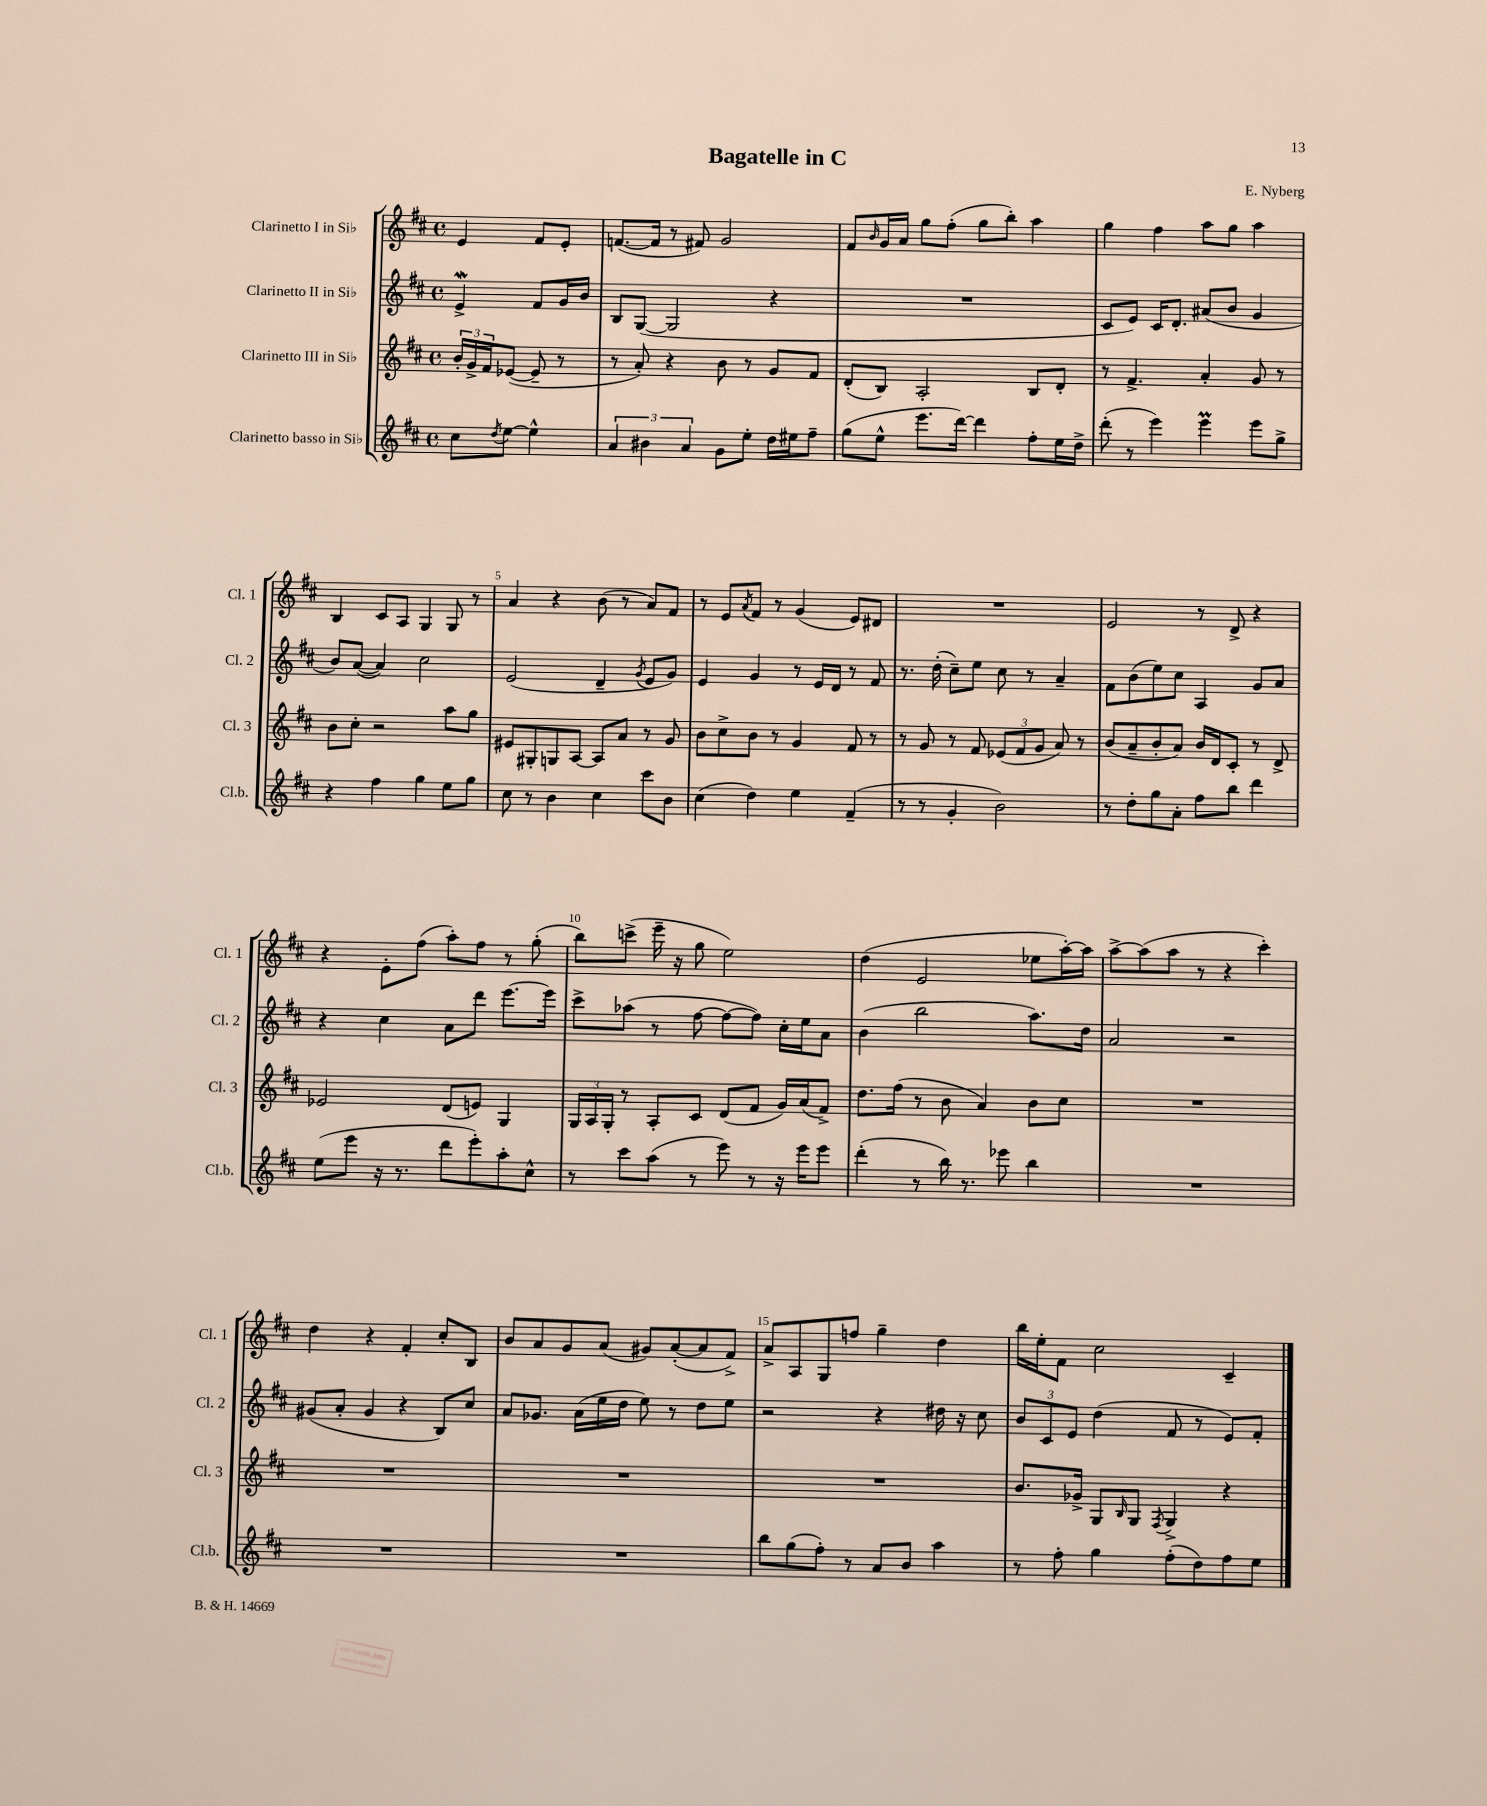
\header { title = "Bagatelle in C" composer = "E. Nyberg" }
<<
\new StaffGroup <<
\new Staff = "s0" \with { instrumentName = "Clarinetto I in Sib" shortInstrumentName = "Cl. 1" } {
    \clef treble \key d \major \defaultTimeSignature \time 4/4 \partial 2
    e'4 fis'8 e'8-. |
    f'8.~( f'16 r8 fis'8) g'2 |
    fis'8 \grace { b'16 } g'16 a'16 g''8 fis''8-.( g''8 b''8-.) a''4 |
    g''4 fis''4 a''8 g''8 a''4 |
    b4 cis'8 a8 g4 g8 r8 |
    a'4 r4 b'8( r8 a'8) fis'8 |
    r8 e'8 \acciaccatura { a'8 } fis'8 r8 g'4( e'8) dis'8 |
    R1 |
    e'2 r8 d'8-> r4 |
    r4 e'8-. fis''8( a''8-.) fis''8 r8 g''8-.( |
    b''8) c'''8->( e'''16-- r16 g''8 e''2) |
    d''4( e'2 ees''8 a''16~-.) a''16 |
    a''8~-> a''8( a''8 r8 r4 cis'''4-.) |
    d''4 r4 fis'4-. cis''8-. b8 |
    b'8 a'8 g'8 a'8( gis'8) a'8~-.( a'8 fis'8->) |
    a'8-> a8 g8 f''8 g''4-- d''4 |
    b''16 e''16-. fis'8 cis''2 cis'4-- \bar "|." |
}
\new Staff = "s1" \with { instrumentName = "Clarinetto II in Sib" shortInstrumentName = "Cl. 2" } {
    \clef treble \key d \major \defaultTimeSignature \time 4/4 \partial 2
    e'4->\mordent fis'8 g'16 b'16 |
    b8 g8~( g2 r4 |
    R1 |
    cis'8 e'8) cis'16 d'8.-. ais'8( b'8 g'4 |
    b'8) a'8~( a'4) cis''2 |
    e'2( d'4-- \acciaccatura { g'8 } e'8 g'8) |
    e'4 g'4 r8 e'16 d'16 r8 fis'8 |
    r8. d''16-.( cis''8--) e''8 cis''8 r8 a'4-- |
    fis'8 b'8( e''8) cis''8 a4 g'8 a'8 |
    r4 cis''4 a'8 d'''8 e'''8.~ e'''16 |
    cis'''8-> aes''8( r8 fis''8~ fis''8~ fis''8) cis''16-. e''16 a'8 |
    b'4( b''2 a''8.) d''16 |
    a'2 r2 |
    gis'8( a'8-. gis'4 r4 b8) cis''8 |
    a'8 ges'8. a'16( e''16 d''16 e''8) r8 d''8 e''8 |
    r2 r4 dis''16 r16 cis''8 |
    \tuplet 3/2 { b'8 cis'8 e'8 } d''4( fis'8 r8 e'8) fis'8-. \bar "|." |
}
\new Staff = "s2" \with { instrumentName = "Clarinetto III in Sib" shortInstrumentName = "Cl. 3" } {
    \clef treble \key d \major \defaultTimeSignature \time 4/4 \partial 2
    \tuplet 3/2 { b'16-. g'16-> fis'16 } ees'8~( ees'8-- r8 |
    r8 a'8-.) r4 b'8 r8 g'8 fis'8 |
    d'8-.( b8) a2-. b8 d'8-. |
    r8 fis'4.-> a'4-. g'8 r8 |
    b'8 cis''8-. r2 a''8 g''8 |
    eis'8 gis8-. g8 a8~ a8 a'8 r8 g'8 |
    b'8 cis''8-> b'8 r8 g'4 fis'8 r8 |
    r8 g'8 r8 fis'8 \tuplet 3/2 { ees'8( fis'8 g'8 } a'8) r8 |
    b'8( a'8-- b'8-. a'8) b'16 d'16 cis'8-. r8 d'8-> |
    ees'2 d'8( e'8) g4 |
    \tuplet 3/2 { g16 a16 g16-. } r8 a8-. cis'8 d'8( fis'8 g'16) a'16( fis'8->) |
    d''8. fis''16( r8 b'8 a'4) b'8 cis''8 |
    R1 |
    R1 |
    R1 |
    R1 |
    b'8. ges'16-> g8 \grace { b16 } g8 \acciaccatura { fis8 } g4-> r4 \bar "|." |
}
\new Staff = "s3" \with { instrumentName = "Clarinetto basso in Sib" shortInstrumentName = "Cl.b." } {
    \clef treble \key d \major \defaultTimeSignature \time 4/4 \partial 2
    cis''8 \acciaccatura { d''8 } e''8~ e''4-^ |
    \tuplet 3/2 { a'4 bis'4 a'4 } g'8 e''8-. d''16 eis''16 fis''8-- |
    g''8( e''8-^ e'''8. d'''16~) d'''4 fis''8-. e''16 d''16-> |
    d'''8-.( r8 e'''4) e'''4\prall e'''8 g''8-> |
    r4 fis''4 g''4 e''8 g''8 |
    cis''8 r8 b'4 cis''4 cis'''8 b'8 |
    cis''4( d''4) e''4 fis'4--( |
    r8 r8 g'4-. b'2) |
    r8 d''8-. g''8 a'8-. fis''8 b''8 d'''4 |
    e''8( e'''8 r16 r8. d'''8 e'''8-.) a''8-. cis''8-^ |
    r8 cis'''8 a''8( r8 e'''8) r8 r16 e'''16 e'''8 |
    d'''4-.( r8 b''16) r8. ees'''8 b''4 |
    R1 |
    R1 |
    R1 |
    b''8 g''8( fis''8-.) r8 a'8 b'8 a''4 |
    r8 fis''8-. g''4 fis''8-.( d''8) fis''8 e''8 \bar "|." |
}
>>
>>
\layout { \context { \Score \override BarNumber.break-visibility = ##(#f #t #t) barNumberVisibility = #(every-nth-bar-number-visible 5) } }
